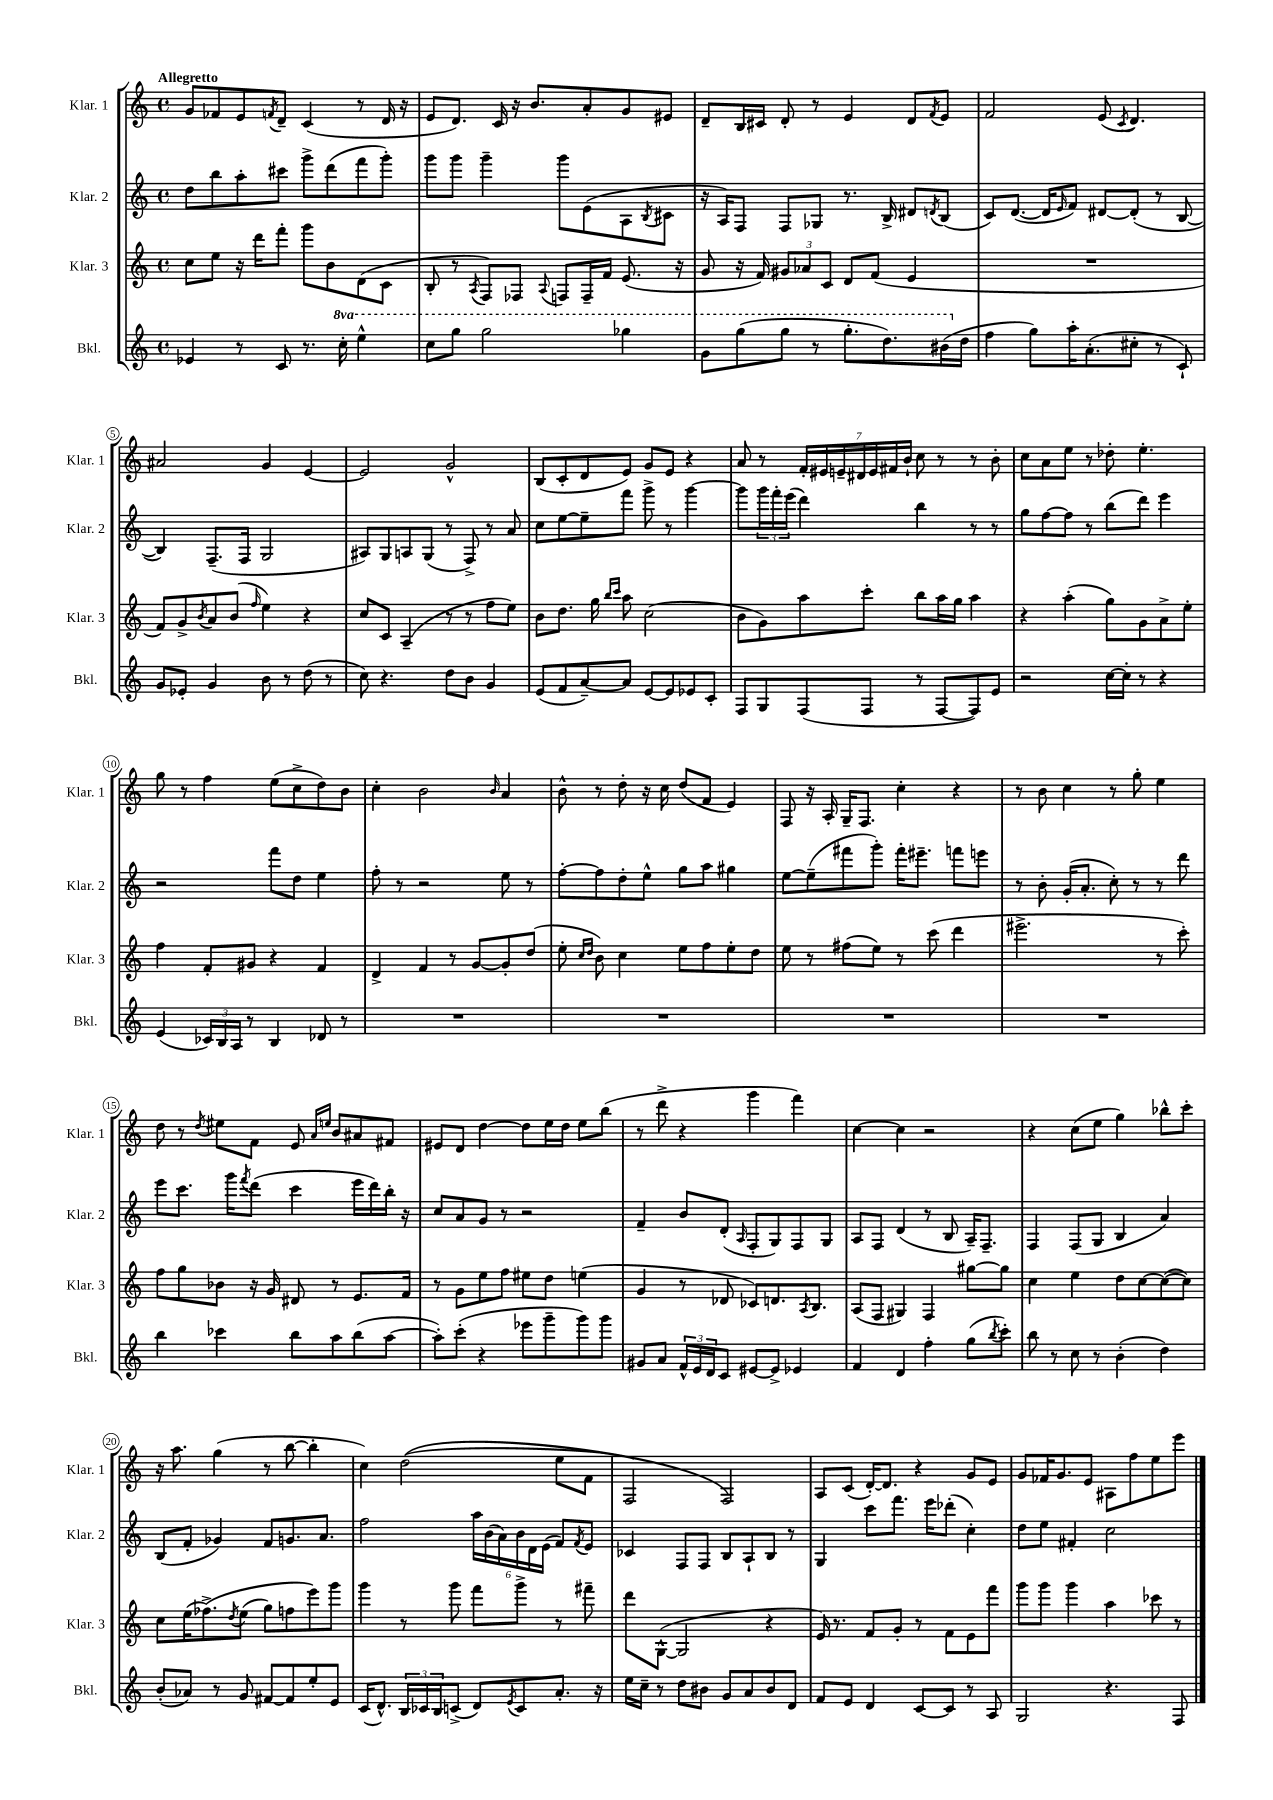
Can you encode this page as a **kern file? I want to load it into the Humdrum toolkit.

**kern	**kern	**kern	**kern
*staff4	*staff3	*staff2	*staff1
*clefG2	*clefG2	*clefG2	*clefG2
*k[]	*k[]	*k[]	*k[]
*M4/4	*M4/4	*M4/4	*M4/4
*met(c)	*met(c)	*met(c)	*met(c)
4e-	8cc	8dd	8g
.	8ee	8bb	8f-
8r	16r	8aa'	8e
.	16ddd	.	.
.	.	.	8qf
8c	8fff'	8ccc#	8d~
8.r	8ggg	8ggg^	(4c
.	8b	(8ddd	.
16ccc'	.	.	.
4eee^^	(8d	8fff	8r
.	8c	8ggg')	16d
.	.	.	16r
=	=	=	=
8ccc	8B'	8ggg	8e
8ggg	8r	8ggg	8.d)
.	8qA	.	.
2ggg	8F)	4ggg~	.
.	.	.	16c
.	8F-	.	16r
.	.	.	8.b
.	8qqA	.	.
.	8F	8ggg	.
.	16F~	(8e	8a'
.	16f	.	.
4ggg-	(8.e	8A	8g
.	.	8qB	.
.	.	8c#	8e#
.	16r	.	.
=	=	=	=
8gg	8g	16r	8d~
.	.	16A)	.
(8ggg	16r	8F	16B
.	16f)	.	16c#
8ggg	12g#	8F	8d'
.	12a-	.	.
8r	.	8G-	8r
.	12c	.	.
8.ggg'	8d	8.r	4e
.	(8f	.	.
8.ddd)	.	16B^	.
.	4e	8d#	8d
.	.	8qd	8qf
(16bb#	.	(8B	8e
16dd	.	.	.
=	=	=	=
4ff	1r	8c)	2f
.	.	([8.d	.
8gg)	.	.	.
.	.	16d]	.
.	.	16qqe	.
16aa'	.	8f)	.
(8.a'	.	.	.
.	.	[8d#	(8e
.	.	.	8qc
8cc#'	.	(8d#']	4.d)
8r	.	8r	.
8c`)	.	[8B	.
=	=	=	=
8g	8f)	4B])	2a#
8e-'	8g^	.	.
.	8qb	.	.
4g	8a	(8.F~	.
.	(8b	.	.
.	.	16F	.
.	16qqff	.	.
8b	4ee)	2G	4g
8r	.	.	.
(8dd	4r	.	[4e
8r	.	.	.
=	=	=	=
8cc)	8cc	8A#)	2e]
4.r	8c	8G	.
.	(4A~	8A	.
.	.	(8G	.
8dd	8r	8r	2g^^
8b	8r	8F^)	.
4g	8ff	8r	.
.	8ee)	8a	.
=	=	=	=
(8e	8b	8cc	(8B
8f	8.dd	[8ee	8c'
[8a~)	.	8ee~]	8d
.	16gg	.	.
.	16qqbb	.	.
.	16qqccc	.	.
8a]	8aa	8fff	8e)
[8e	(2cc	8ggg^	8g
8e]	.	8r	8e
8e-	.	[4ggg	4r
8c'	.	.	.
=	=	=	=
8F	8b	8ggg]	8a
8G	8g)	24ggg	8r
.	.	24fff'	.
.	.	(24eee	.
(8F	8aa	4ddd)	28f'
.	.	.	28e#
.	.	.	28e~
.	.	.	28d#
8F	8ccc'	.	.
.	.	.	28e
.	.	.	28f#
.	.	.	28b`
8r	8bb	4bb	8cc
[8F	16aa	.	8r
.	16gg	.	.
8F])	4aa	8r	8r
8e	.	8r	8b'
=	=	=	=
2r	4r	8gg	8cc
.	.	[8ff	8a
.	(4aa'	8ff]	8ee
.	.	8r	8r
[16cc	8gg)	(8bb	8dd-'
16cc']	.	.	.
8r	8g	8ddd)	4.ee'
4r	8a^	4eee	.
.	8ee'	.	.
=	=	=	=
(4e	4ff	2r	8gg
.	.	.	8r
24c-)	8f'	.	4ff
24B	.	.	.
24A	.	.	.
8r	8g#	.	.
4B	4r	8fff	(8ee
.	.	8dd	8cc^
8d-	4f	4ee	8dd)
8r	.	.	8b
=	=	=	=
1r	4d^	8ff'	4cc'
.	.	8r	.
.	4f	2r	2b
.	8r	.	.
.	[8g	.	.
.	.	.	16qqb
.	8g']	8ee	4a
.	(8dd	8r	.
=	=	=	=
1r	8ee'	[8ff'	8b^^
.	16qqcc	.	.
.	16qqdd	.	.
.	8b)	8ff]	8r
.	4cc	8dd'	8dd'
.	.	8ee^^	16r
.	.	.	16cc
.	8ee	8gg	(8dd
.	8ff	8aa	8f
.	8ee'	4gg#	4e)
.	8dd	.	.
=	=	=	=
1r	8ee	[8ee	8F
.	8r	(8ee~]	16r
.	.	.	16A'
.	(8ff#	8fff#	16G~
.	.	.	8.F
.	8ee)	8ggg')	.
.	8r	16fff#'	4cc'
.	.	8.eee#~	.
.	(8ccc	.	.
.	4ddd	8fff	4r
.	.	8eee	.
=	=	=	=
1r	2.eee#^	8r	8r
.	.	8b'	8b
.	.	(16g'	4cc
.	.	8.a'	.
.	.	8cc')	8r
.	.	8r	8gg'
.	8r	8r	4ee
.	8ccc')	8ddd	.
=	=	=	=
4bb	8ff	8eee	8dd
.	8gg	8.ccc	8r
.	.	.	8qdd
4ccc-	8b-	.	8ee#
.	.	16ggg	.
.	.	8qfff	.
.	16r	(8ddd	8f
.	16g	.	.
8bb	8d#	4ccc	8e
.	.	.	16qqa
.	.	.	16qqee
8aa	8r	.	8b
(8bb	8.e	16eee	8a#
.	.	16ddd)	.
[8aa	.	16bb'	8f#
.	16f	16r	.
=	=	=	=
8aa'])	8r	8cc	8e#
(8ccc'	8g	8a	8d
4r	8ee	8g	[4dd
.	8ff	8r	.
8eee-	8ee#	2r	8dd]
8ggg~	8dd	.	16ee
.	.	.	16dd
8ggg)	(4ee	.	8ee
8ggg	.	.	(8bb
=	=	=	=
8g#	4g	4f~	8r
8a	.	.	8ddd^
24f^^	8r	8b	4r
24e	.	.	.
24d	.	.	.
8c	8d-	(8d'	.
.	.	16qqA	.
[8e#	8c-)	8F'	4ggg
8e#^]	8.d	8G)	.
4e-	.	8F	4fff)
.	8qA	.	.
.	8.B	.	.
.	.	8G	.
=	=	=	=
4f	(8A	8A	[4cc
.	8F	8F	.
4d	4G#)	(4d	4cc]
4ff'	4F	8r	2r
.	.	8B	.
(8gg	[8gg#	16A~)	.
.	.	8.F~	.
8qbb	.	.	.
8ccc')	8gg#]	.	.
=	=	=	=
8bb	4cc	4F	4r
8r	.	.	.
8cc	4ee	(8F	(8cc
8r	.	8G	8ee
(4b'	8dd	4B	4gg)
.	[8cc	.	.
4dd)	(8cc_	4a)	8bb-^^
.	8cc])	.	8ccc'
=	=	=	=
(8b'	8cc	(8B	16r
.	.	.	8.aa
8a-)	(16ee	8f'	.
.	&(8.ff-^)	.	.
8r	.	4g-)	(4gg
.	8qdd	.	.
8g	(8ee	.	.
[8f#	8gg)	8f	8r
8f#]	8ff	8.g	[8bb
8ee'	8eee&)	.	4bb']
.	.	8.a	.
8e	8ggg	.	.
=	=	=	=
(16c	4ggg	2ff	4cc)
8.d^^)	.	.	.
24B	8r	.	&((2dd
24c-	.	.	.
24B	.	.	.
(8c^	8ggg	.	.
8d)	8fff	24aa	.
.	.	(24b	.
.	.	24a)	.
8qe	.	.	.
8c	8ggg^	24b	.
.	.	24d	.
.	.	(24e	.
8.a'	8r	8f)	8ee
.	.	8qf	.
.	8fff#~	8e	8f
16r	.	.	.
=	=	=	=
16ee	8ddd	4c-	2F)
16cc~	.	.	.
8r	([8G^^	.	.
8dd	2G]	8F	.
8b#	.	8F	.
8g	.	8B	2F&)
8a	.	8A`	.
8b#	4r	8B	.
8d	.	8r	.
=	=	=	=
8f	16e)	4G	8A
.	8.r	.	.
8e	.	.	(8c
4d	8f	8ccc	[16d')
.	.	.	8.d]
.	8g'	8.fff	.
[8c	8r	.	4r
.	.	16eee	.
8c]	8f	(8ddd-'	.
8r	8e	4cc')	8g
8A	8fff	.	8e
=	=	=	=
2G	8ggg	8dd	8g
.	8ggg	8ee	16f-
.	.	.	8.g
.	4ggg	4f#'	.
.	.	.	8e
4.r	4aa	2cc	8A#
.	.	.	8ff
.	8ccc-	.	8ee
8F	8r	.	8eee
==	==	==	==
*-	*-	*-	*-
